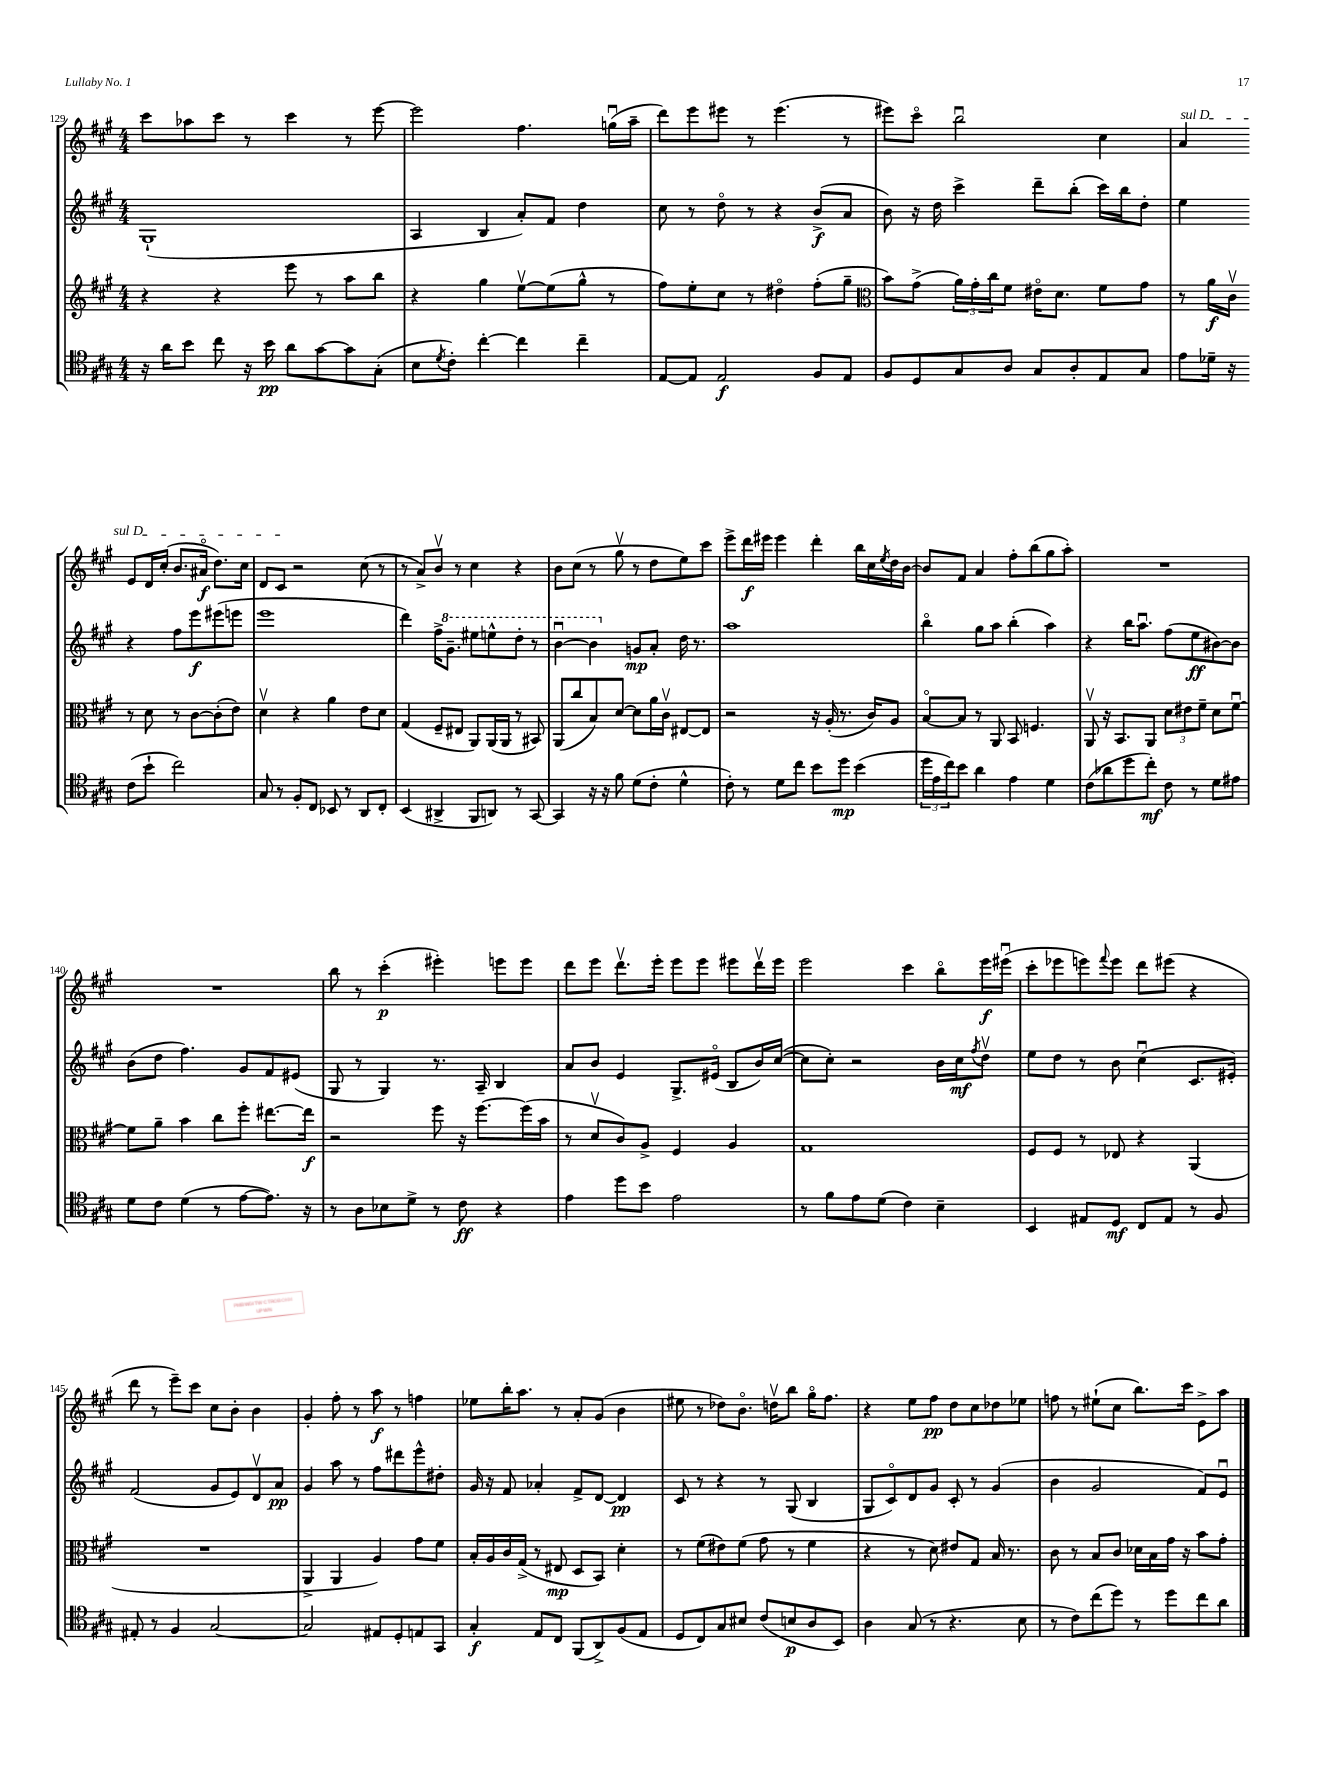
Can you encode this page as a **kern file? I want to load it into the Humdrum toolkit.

**kern	**kern	**kern	**kern
*staff4	*staff3	*staff2	*staff1
*clefC4	*clefG2	*clefG2	*clefG2
*k[f#c#g#]	*k[f#c#g#]	*k[f#c#g#]	*k[f#c#g#]
*M4/4	*M4/4	*M4/4	*M4/4
16r	4r	(1G#`	8ccc#\L
16a\LK	.	.	.
8b\J	.	.	8aa-\
8cc#\	4r	.	8ccc#\J
16r	.	.	8r
16b\	.	.	.
8a\L	8eee\	.	4ccc#\
[8g#\	8r	.	.
8g#\]	8aa\L	.	8r
(8G#'\J	8bb\J	.	[8eee\
=	=	=	=
8B\L	4r	4A/	2eee\]
8qd/	.	.	.
8c#'\J)	.	.	.
[4cc#'\	4gg#\	4B/	.
4cc#\]	[8eev\L	8a'/L)	4.ff#\
.	(8ee\]	8f#/J	.
4cc#~\	8gg#^^\J	4dd\	.
.	8r	.	(16ggu\LL
.	.	.	16aa~\JJ
=	=	=	=
[8E/L	8ff#\L)	8cc#\	8ddd\L)
8E/]J	8ee'\	8r	8eee\
2E/	8cc#\J	8ddo\	8eee#\J
.	8r	8r	8r
.	4dd#o\	4r	(4.eee#\
8F#/L	(8ff#'\L	(8b^/L	.
8E/J	8gg#~\J	8a/J	8r
=	=	=	=
*	*clefC3	*	*
8F#/L	8b\L)	8b\)	8eee#\L)
8D/	(8g#^\J	16r	8ccc#o\J
.	.	16dd\	.
8G#/	24a\LL)	4ccc#^\	2bbu\
.	24g#'\	.	.
.	24cc#\J	.	.
8A/J	8f#\J	.	.
8G#/L	16e#o\LK	8ddd~\L	.
.	8.d\J	.	.
8A'/	.	(8bb'\J	.
8E/	8f#\L	16ccc#\LL)	4cc#\
.	.	16bb\J	.
8G#/J	8g#\J	8dd'\J	.
=	=	=	=
8e\L	8r	4ee\	4a/
16d-~\Jk	16a\LL	.	.
16r	16c#v\JJ	.	.
(8c#\L	8r	4r	8e/L
8b`\J	8d\	.	16d/L
.	.	.	(16cc#'/JJ
2cc#\)	8r	8ff#\L	8.b/L
.	[8c#\L	8eee\	.
.	.	.	16a#o/Jk
.	(8c#'\]	(8eee#\	8.dd\L)
.	8e\J)	8eee\J	.
.	.	.	16cc#\Jk
=	=	=	=
8G#/	4dv\	1eee	8d/L
8r	.	.	8c#/J
8F#'/L	4r	.	2r
8C#/J	.	.	.
8BB-/	4a\	.	.
8r	.	.	.
8AA/L	8e\L	.	(8cc#\
8C#'/J	8d\J	.	8r
=	=	=	=
(4BB/	(4G#/	4ddd\)	8r
.	.	.	8a^/L)
4AA#^/	8F#~/L	16ff#^\LK	8bv/J
.	.	8.gg#~\J	.
.	8E#/J	.	8r
8FF#/L	8AA/L)	8eee#\L	4cc#\
8AA/J)	(16AA/L	8eee^^\	.
.	16AA/JJ	.	.
8r	8r	8ddd'\J	4r
[8GG#/	8BB#/)	8r	.
=	=	=	=
4GG#/]	(8AA/L	[4bbu\	8b\L
.	8cc#/	.	(8cc#\J
16r	8B/)	4bb\]	8r
16r	.	.	.
8f#\	[8d/J	.	8gg#v\
(8d\L	8d\]L	8g/L	8r
8c#'\J	16a\L	8a'/J	8dd\L
.	16c#v\JJ	.	.
4d^^\	[8E#/L	16dd\	8ee\)
.	.	8.r	.
.	8E#/]J	.	8ccc#\J
=	=	=	=
8c#'\)	2r	1aa	8eee^\L
8r	.	.	16ddd\L
.	.	.	16eee#\JJ
8d\L	.	.	4eee#\
8cc#\J	.	.	.
8b\L	16r	.	4ddd'\
.	(16A'/	.	.
8dd\J	8.r	.	.
(4b\	.	.	16bb\LL
.	16c#/LK)	.	16cc#\
.	.	.	8qee/
.	8A/J	.	16dd\
.	.	.	[16b\JJ
=	=	=	=
24dd\LL	[8Bo/L	4bbo\	8b/]L
24e\	.	.	.
24cc#\J)	.	.	.
8b\J	8B/]J	.	8f#/J
4a\	8r	8gg#\L	4a/
.	8AA/	8aa\J	.
4e\	8BB/	(4bb'\	8ff#'\L
.	4.F/	.	(8bb\
4d\	.	4aa\)	8gg#\
.	.	.	8aa'\J)
=	=	=	=
(8c#\L	8AAv/	4r	1r
8a-\	16r	.	.
.	8.BB/L	.	.
8dd\	.	16bb\LK	.
.	.	8.aau\J	.
8cc#'\J)	8AA/J	.	.
8c#\	12d\L	(8ff#\L	.
.	12e#\	.	.
8r	.	8ee\	.
.	12f#~\J	.	.
8d\L	8d\L	[8b#\)	.
8e#\J	[8f#u\J	8b#\]J	.
=	=	=	=
8d\L	8f#\]L	(8b\L	1r
8c#\J	8a~\J	8dd\J	.
(4d\	4b\	4.ff#\)	.
8r	8cc#\L	.	.
[8e\L	8ff#'\J	8g#/L	.
8.e\]J)	[8.ee#\L	8f#/	.
.	.	(8e#/J	.
16r	16ee#\]Jk	.	.
=	=	=	=
8r	2r	8G#/	8bb\
8A\L	.	8r	8r
8B-\	.	4G#/)	(4ccc#'\
8d^\J	.	.	.
8r	8ff#\	8.r	4eee#'\)
8c#\	16r	.	.
.	[8.ff#\L	16A~/	.
4r	.	4B/	8eee\L
.	(16ff#\]L	.	8eee\J
.	16b\JJ	.	.
=	=	=	=
4e\	8r	8a/L	8ddd\L
.	8dv/L	8b/J	8eee\J
8dd\L	8c#/)	4e/	8.dddv\L
8b\J	8A^/J	.	.
.	.	.	16eee'\Jk
2e\	4F#/	8.G#^/L	8eee\L
.	.	.	8eee\J
.	.	(16e#o/Jk	.
.	4A/	8B/L	8eee#\L
.	.	16b/L)	16dddv\L
.	.	([16cc#/JJ	16eee#\JJ
=	=	=	=
8r	1G#	8cc#\]L	2eee\
8f#\L	.	8cc#'\J)	.
8e\	.	2r	.
(8d\J	.	.	.
4c#\)	.	.	4ccc#\
4B~\	.	16b\LL	8bbo\L
.	.	16cc#\J	.
.	.	8qff#/	.
.	.	8ddv\J	16eee\L
.	.	.	(16eee#u\JJ
=	=	=	=
4BB/	8F#/L	8ee\L	8ccc#'\L
.	8F#/J	8dd\J	8eee-\
8E#/L	8r	8r	8eee\)
.	.	.	8qqfff#/
8D/J	8E-/	8b\	8eee\J
8C#/L	4r	(4cc#u\	8ddd\L
8E#/J	.	.	(8eee#\J
8r	(4AA/	8.c#/L	4r
8F#/	.	.	.
.	.	16e#'/Jk)	.
=	=	=	=
8E#'/	1r	(2f#/	8ddd\
8r	.	.	8r
4F#/	.	.	8eee~\L)
.	.	.	8ccc#\J
[2G#/	.	8g#/L	8cc#\L
.	.	8e/)	8b'\J
.	.	8dv/	4b\
.	.	8a/J	.
=	=	=	=
2G#/]	4AA^/	4g#/	4g#'/
.	4AA/	8aa\	8ff#'\
.	.	8r	8r
8E#/L	4A/)	8ff#\L	8aa\
8D'/	.	8ddd#\	8r
8E/	8g#\L	8eee^^\	4ff\
8GG#/J	8f#\J	8dd#'\J	.
=	=	=	=
4G#'/	16B'/LL	16g#/	8ee-\L
.	16A/	16r	.
.	16c#/	8f#/	16bb'\K
.	(16G#^/JJ	.	8.aa\J
8E/L	8r	4a-'/	.
8C#/J	8E#/	.	8r
(8FF#/L	8D/L	8f#^/L	8a'/L
8AA^/)	8BB/J)	[8d/J	(8g#/J
(8F#/	4d'\	4d/]	4b\
8E/J	.	.	.
=	=	=	=
8D/L	8r	8c#/	8ee#\
8C#/)	(8f#\L	8r	8r
8G#/	8e#\)	4r	8dd-\L)
8B#/J	(8f#\J	.	8.bo\J
(8c#/L	8g#\	8r	.
.	.	.	16ddv\LK
8B/	8r	(8G#/	8bb\J
8A/	4f#\	4B/	16gg#o\LK
.	.	.	8.ff#\J
8BB/J)	.	.	.
=	=	=	=
4A\	4r	8G#/L	4r
.	.	8c#o/)	.
(8G#/	8r	8d/	8ee\L
8r	8d\)	8g#/J	8ff#\J
4.r	8e#/L	8c#'/	8dd\L
.	8G#/J	8r	8cc#\
.	16B/	(4g#/	8dd-\
.	8.r	.	.
8B\	.	.	8ee-\J
=	=	=	=
8r	8c#\	4b\	8ff\
8c#\L)	8r	.	8r
(8cc#\	8B/L	2g#/	(8ee#`\L
8dd\J)	8c#/J	.	8cc#\J
8r	16d-\LL	.	8.bb\L)
.	16B\	.	.
8dd\L	16g#\JJ	.	.
.	16r	.	16ccc#\Jk
8cc#\	8b\L	8f#/L)	8e^\L
8a\J	8g#'\J	8eu/J	8aa\J
==	==	==	==
*-	*-	*-	*-
